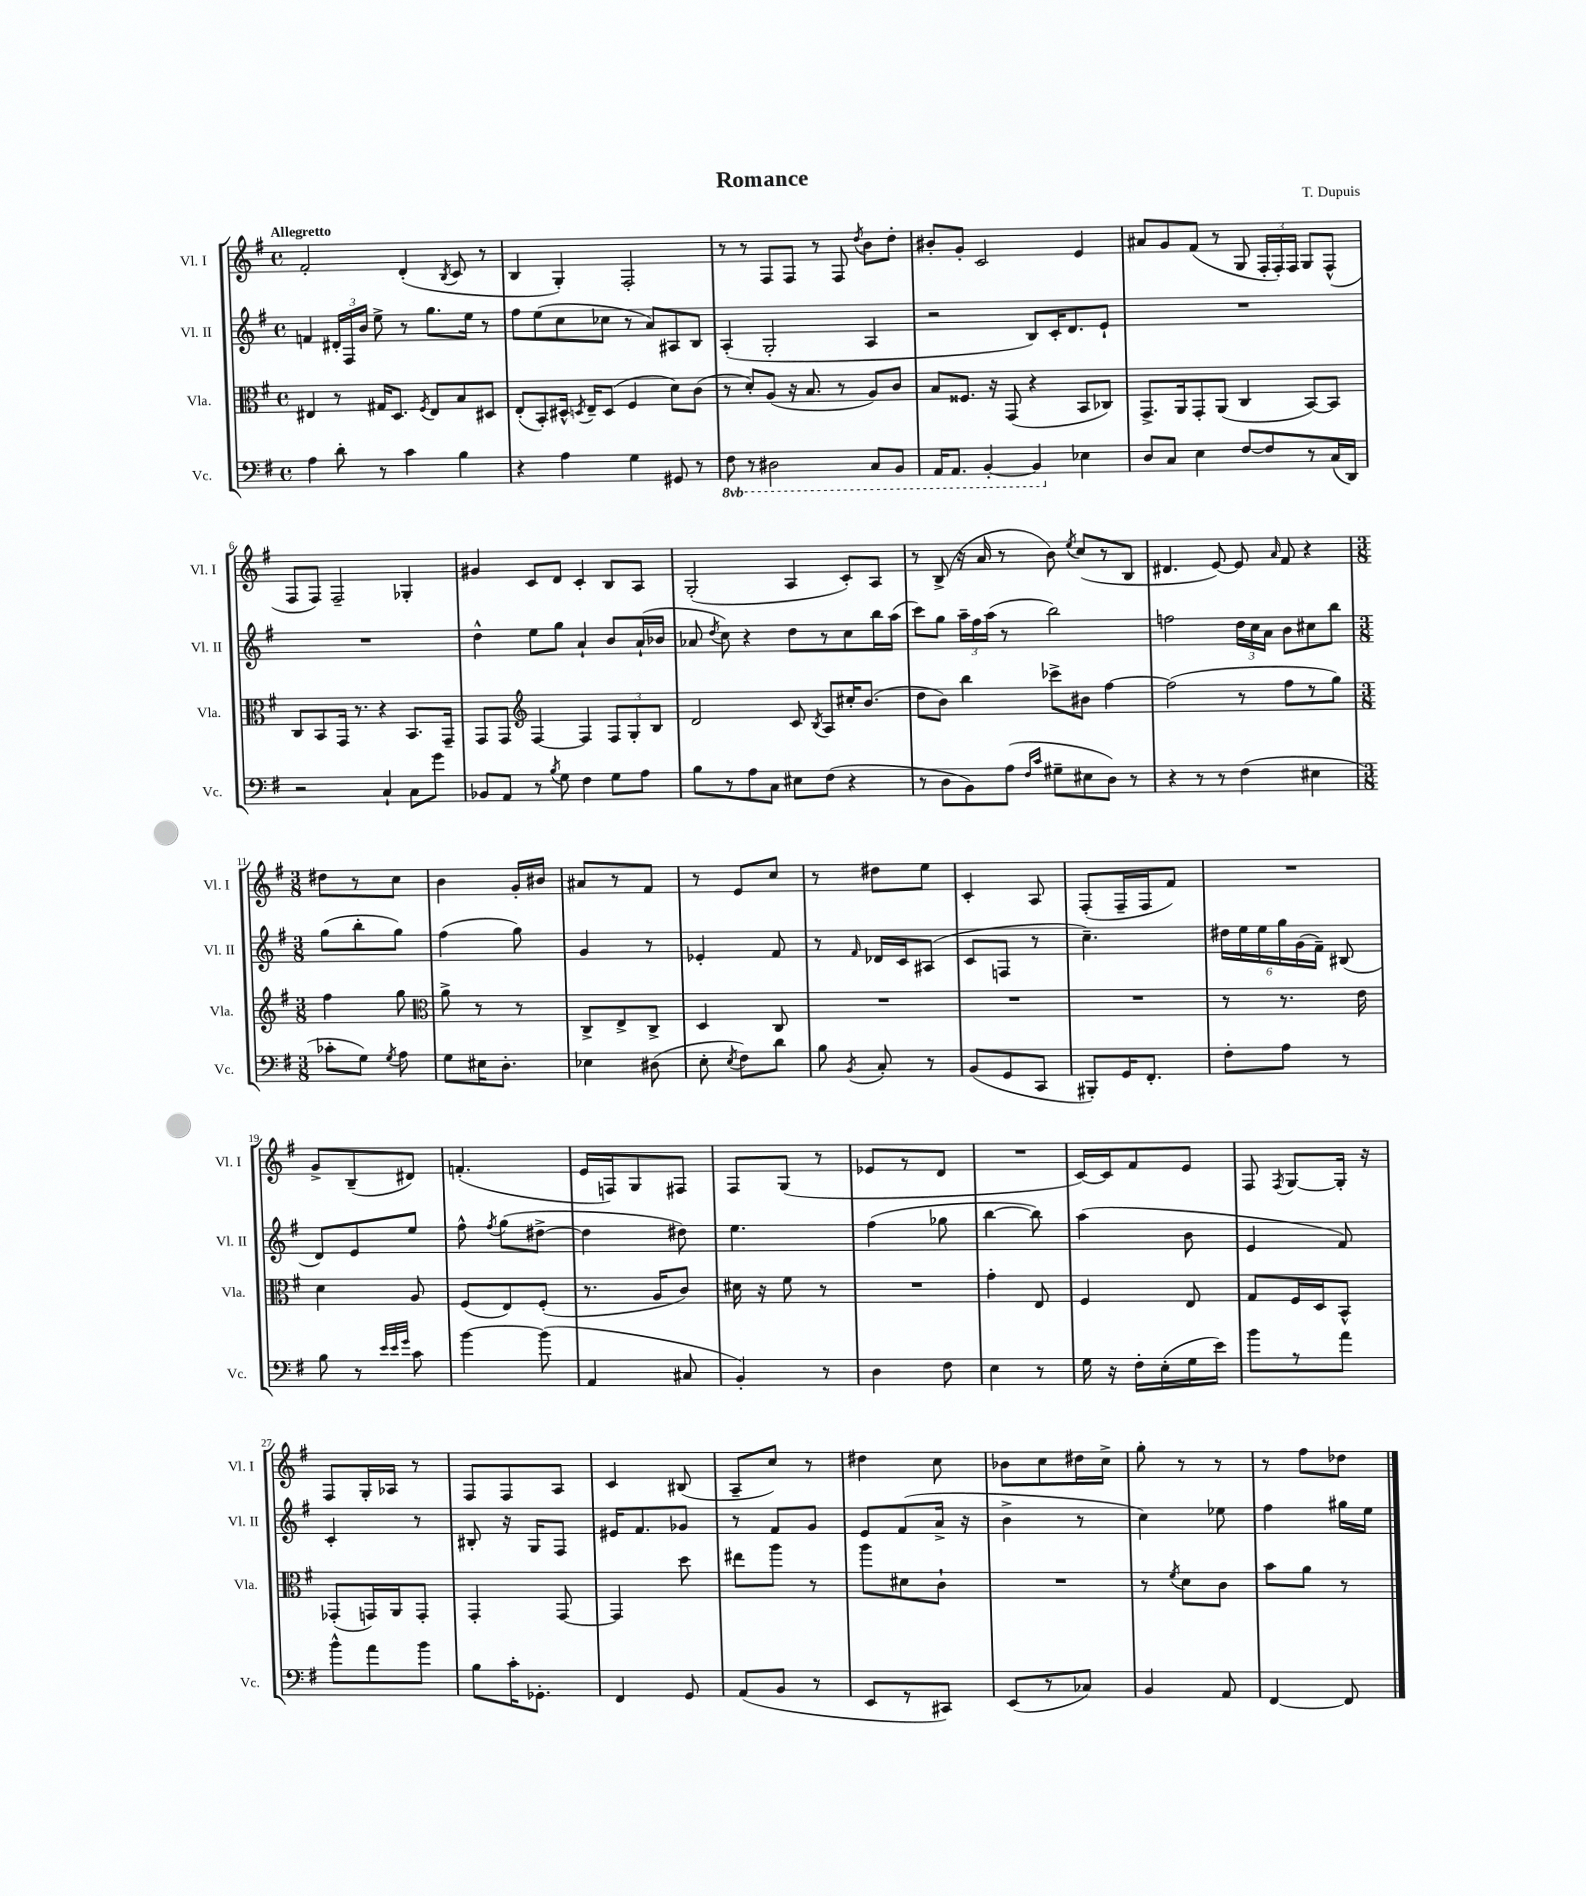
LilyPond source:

\header { title = "Romance" composer = "T. Dupuis" }
<<
\new StaffGroup <<
\new Staff = "s0" \with { instrumentName = "Vl. I" shortInstrumentName = "Vl. I" } {
    \clef treble \key g \major \defaultTimeSignature \time 4/4 \tempo "Allegretto"
    \autoBeamOff fis'2-. d'4-.( \acciaccatura { b8 } c'8 r8 |
    b4 g4-.) fis2-. |
    r8 r8 fis8[ fis8] r8 fis8 \acciaccatura { d''8 } b'8[ d''8]-. |
    bis'8[-. g'8]-. c'2 e'4 |
    ais'8[ g'8 fis'8]( r8 g8 \tuplet 3/2 { fis16[-. fis16-.) fis16] } g8[ fis8]-^( |
    fis8[ fis8]) fis2-- ges4-. |
    gis'4 c'8[ d'8] c'4-. b8[ a8] |
    g2-.( a4 c'8[-.) a8] |
    r8 b8->( r16 a'16 r8 b'8) \acciaccatura { e''8 } c''8[( r8 b8] |
    dis'4. e'8~) e'8 \grace { a'16 } fis'8 r4 |
    \numericTimeSignature \time 3/8 dis''8[ r8 c''8] |
    b'4 g'16[-. bis'16] |
    ais'8[ r8 fis'8] |
    r8 e'8[ c''8] |
    r8 dis''8[ e''8] |
    c'4-. a8 |
    fis8[-.( fis16-- fis16 fis'8]) |
    R4. |
    g'8[-> b8--( dis'8]) |
    f'4.-.( |
    e'16[ f16) g8 fis8] |
    fis8[ g8]( r8 |
    ees'8[ r8 d'8] |
    R4. |
    c'16[~) c'16 fis'8 e'8] |
    fis8 \acciaccatura { fis8 } g8[~ g16]-. r16 |
    fis8[ g16-. aes16] r8 |
    fis8[ fis8 a8] |
    c'4 bis8( |
    a8[-- c''8]) r8 |
    dis''4 c''8 |
    bes'8[ c''8 dis''16 c''16]-> |
    g''8-. r8 r8 |
    r8 fis''8[ des''8] \bar "|." |
}
\new Staff = "s1" \with { instrumentName = "Vl. II" shortInstrumentName = "Vl. II" } {
    \clef treble \key g \major \defaultTimeSignature \time 4/4
    \autoBeamOff f'4 \tuplet 3/2 { dis'16[-. fis16 b'16] } e''8-> r8 g''8.[ e''16] r8 |
    fis''8[ e''8( c''8 ces''8] r8 a'8[) ais8 b8] |
    a4-.( g2-. a4 |
    r2 b8[) c'16-. d'8. e'8]-! |
    R1 |
    R1 |
    d''4-^ e''8[ g''8] a'4-! b'8[ a'16-!( bes'16] |
    aes'8 \acciaccatura { d''8 } c''8) r4 d''8[ r8 c''8 b''16 a''16]( |
    c'''8[) g''8] \tuplet 3/2 { a''16[-- fis''16 a''16]( } r8 b''2) |
    f''2 \tuplet 3/2 { d''16[ c''16 a'16] } b'8[ cis''8 b''8] |
    \numericTimeSignature \time 3/8 g''8[( b''8-. g''8]) |
    fis''4( g''8) |
    g'4 r8 |
    ees'4-. fis'8 |
    r8 \grace { fis'16 } des'16[ c'16 ais8]( |
    c'8[ f8] r8 |
    c''4.--) |
    \tuplet 6/4 { dis''16[ e''16 e''16 g''16 g'16( fis'16]--) } bis8( |
    d'8[) e'8 e''8] |
    fis''8-^ \acciaccatura { fis''8 } g''8[( dis''8]~-> |
    dis''4 dis''8) |
    e''4. |
    fis''4( ges''8 |
    b''4~ b''8) |
    a''4( b'8 |
    e'4 fis'8) |
    c'4-. r8 |
    bis8-. r16 g16[ fis8] |
    eis'16[ fis'8. ges'8] |
    r8 fis'8[ g'8] |
    e'8[ fis'8( a'16]-> r16 |
    b'4-> r8 |
    c''4) ees''8 |
    fis''4 gis''16[ e''16] \bar "|." |
}
\new Staff = "s2" \with { instrumentName = "Vla." shortInstrumentName = "Vla." } {
    \clef alto \key g \major \defaultTimeSignature \time 4/4
    \autoBeamOff eis4 r8 gis16[ d8.] \acciaccatura { fis8 } eis8[ b8 dis8] |
    e8[-.( b,8-.) dis16]-^ \acciaccatura { d8 } e16[-- d8]( fis4 d'8[) c'8]( |
    r8 d'8[-.) a8]( r16 b8. r8 a8[) c'8] |
    b8[ fisis8.] r16 g,8( r4 b,8[ ces8]) |
    g,8.[-> a,16 g,8-. a,8]( c4 b,8[~) b,8] |
    c8[ b,8 g,16] r8. r4 b,8.[ g,16]-- |
    g,8[ g,8] \clef treble fis4~ fis4 \tuplet 3/2 { fis8[ g8-. b8] } |
    d'2 c'8 \acciaccatura { b8 } a8[ cis''16-. b'8.]( |
    d''8[ b'8]) b''4 ces'''8[-> bis'8] fis''4~ |
    fis''2( r8 fis''8[ r8 g''8]) |
    \numericTimeSignature \time 3/8 fis''4 g''8 |
    \clef alto a'8-> r8 r8 |
    c8[-> e8-> c8]-> |
    d4 c8 |
    R4. |
    R4. |
    R4. |
    r8 r8. e'16 |
    d'4 a8 |
    fis8[( e8) fis8]-.( |
    r8. a16[ c'8]) |
    dis'16 r16 fis'8 r8 |
    R4. |
    g'4-. e8 |
    fis4 e8 |
    g8[ fis16 d16 b,8]-^ |
    ges,8[-.( g,16) a,16 g,8]-. |
    g,4-. g,8~ |
    g,4 d''8 |
    eis''8[ a''8] r8 |
    a''8[ dis'8 c'8]-! |
    R4. |
    r8 \acciaccatura { fis'8 } d'8[ c'8] |
    b'8[ a'8] r8 \bar "|." |
}
\new Staff = "s3" \with { instrumentName = "Vc." shortInstrumentName = "Vc." } {
    \clef bass \key g \major \defaultTimeSignature \time 4/4 \set Staff.ottavationMarkups = #ottavation-simple-ordinals
    \autoBeamOff a4 d'8-. r8 c'4 b4 |
    r4 a4 g4 gis,8 r8 |
    \ottava #-1 fis,8 r8 dis,2 c,8[ b,,8] |
    a,,16[ a,,8.] b,,4~-. b,,4 \ottava #0 ees4 |
    d8[ c8] e4 fis8[~ fis8 r8 c16( d,16]) |
    r2 c4-! c8[ g'8] |
    bes,8[ a,8] r8 \acciaccatura { b8 } g8 fis4 g8[ a8] |
    b8[ r8 a8 c8] eis8[ fis8]( r4 |
    r8 d8[ b,8) a8]( \grace { fis16[ c'16] } gis8[-- eis8 d8]) r8 |
    r4 r8 r8 fis4( eis4 |
    \numericTimeSignature \time 3/8 ces'8[-. g8]) \acciaccatura { g8 } a8 |
    g8[ eis16 d8.]-. |
    ees4 dis8( |
    e8-. \acciaccatura { e8 } fis8[) d'8] |
    b8 \acciaccatura { b,8 } c8-. r8 |
    b,8[( g,8 c,8] |
    bis,,8[-.) g,16 fis,8.]-. |
    fis8[-. a8] r8 |
    b8 r8 \grace { e'32[ e'32 g'32] } c'8 |
    b'4~ b'8( |
    a,4 cis8 |
    b,4-.) r8 |
    d4 fis8 |
    e4 r8 |
    g16 r16 fis16[-. e16-.( g16 e'16]) |
    b'8[ r8 a'8] |
    b'8[-^ a'8 b'8] |
    b8[ c'16-. ges,8.]-. |
    fis,4 g,8 |
    a,8[( b,8] r8 |
    e,8[ r8 cis,8]) |
    e,8[( r8 ces8]) |
    b,4 a,8 |
    fis,4~ fis,8 \bar "|." |
}
>>
>>
